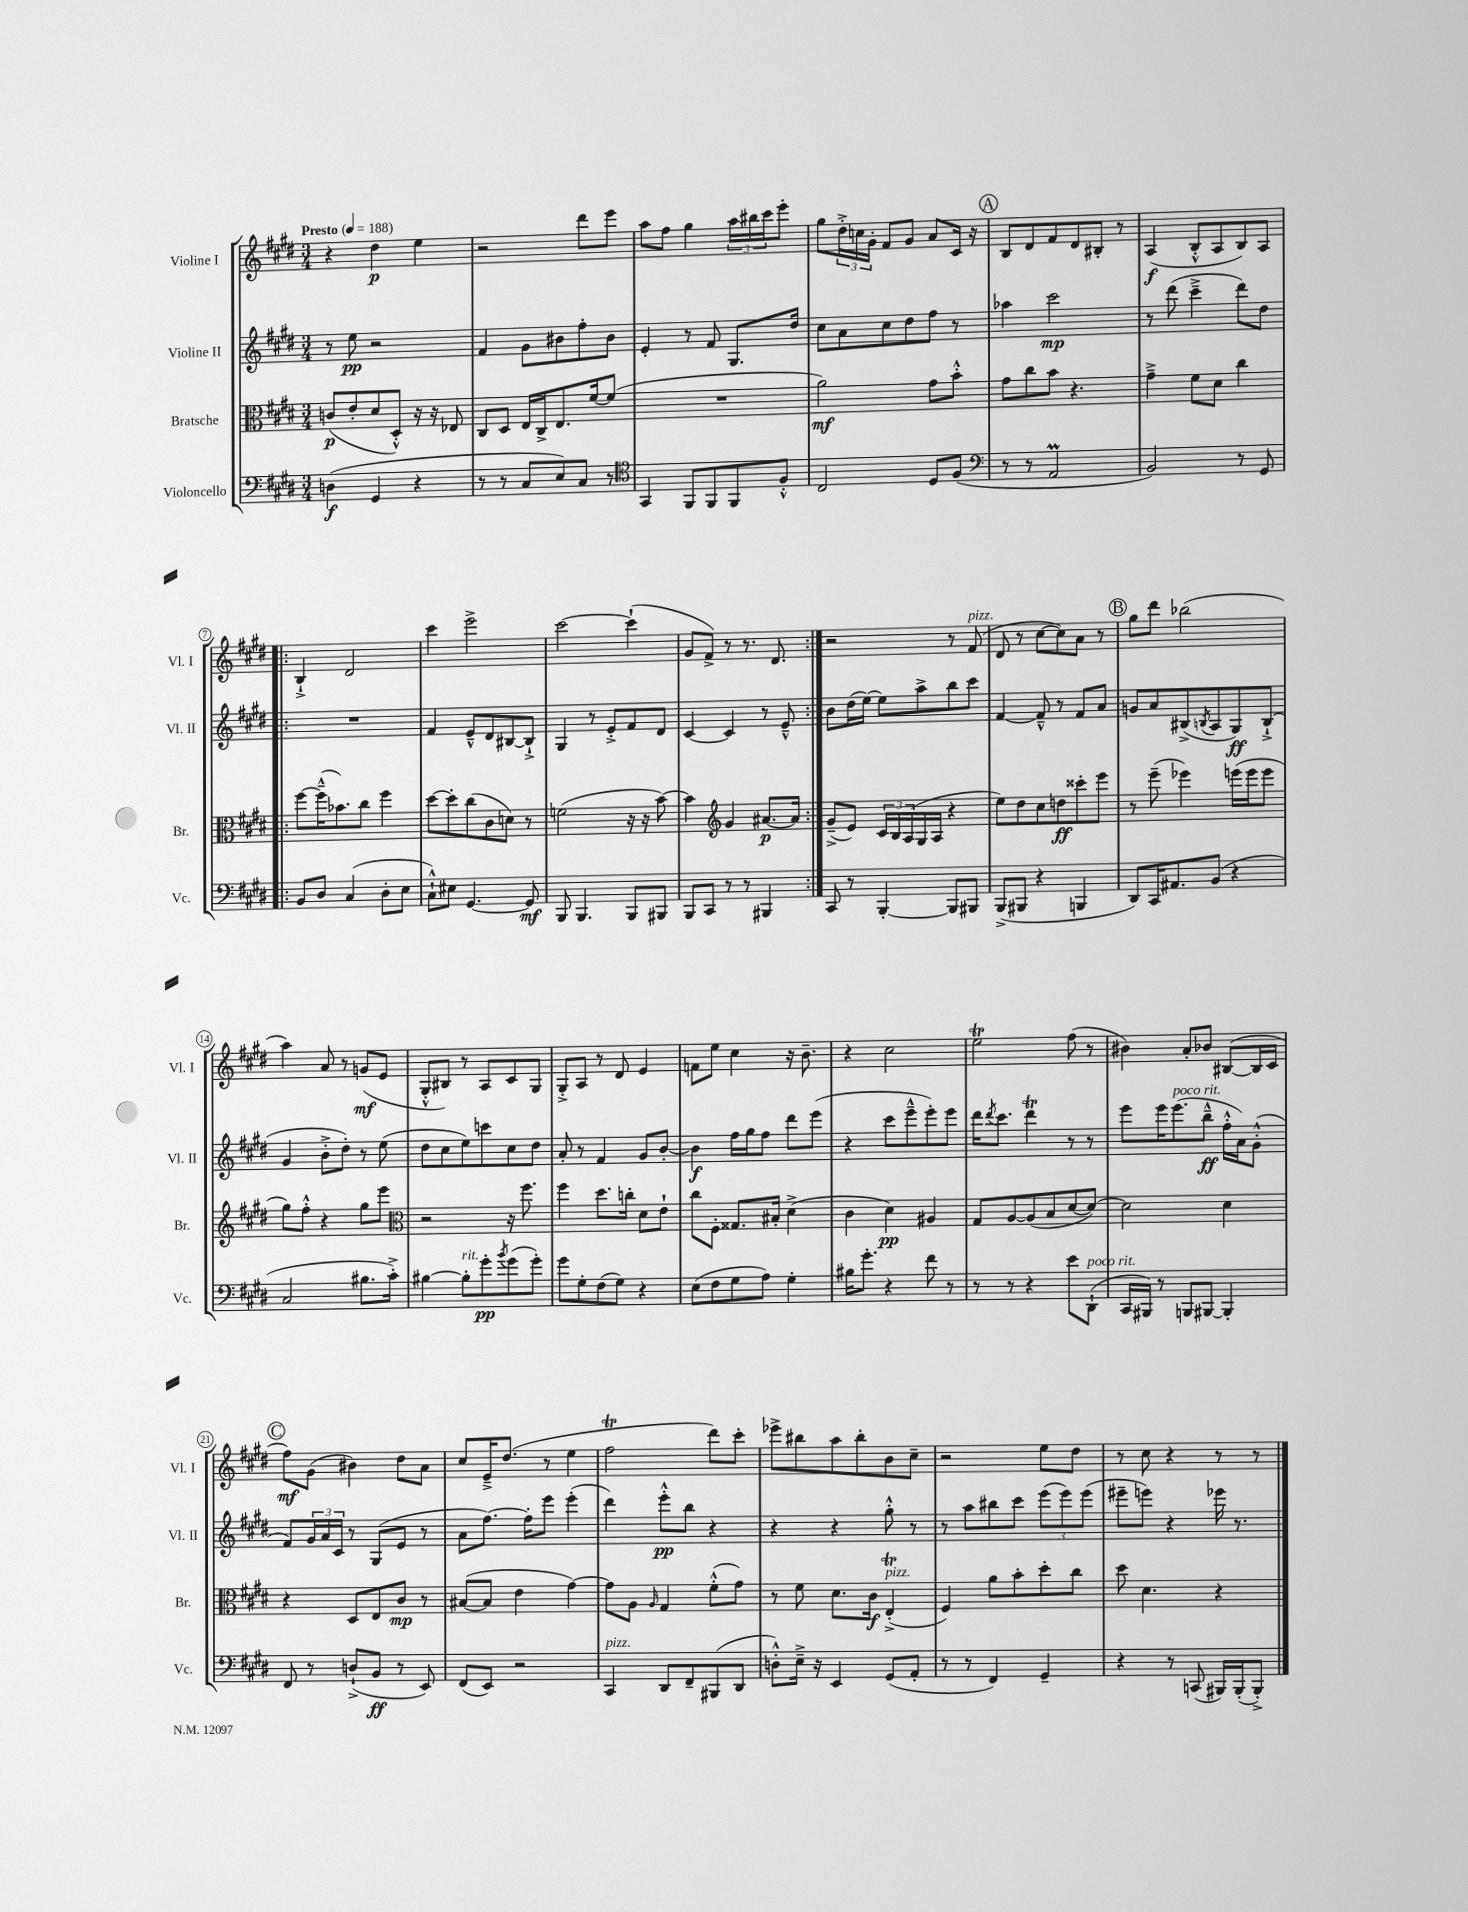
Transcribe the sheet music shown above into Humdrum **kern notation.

**kern	**kern	**kern	**kern
*staff4	*staff3	*staff2	*staff1
*clefF4	*clefC3	*clefG2	*clefG2
*k[f#c#g#d#]	*k[f#c#g#d#]	*k[f#c#g#d#]	*k[f#c#g#d#]
*M3/4	*M3/4	*M3/4	*M3/4
*MM188	*MM188	*MM188	*MM188
(4D\	(8c/L	8r	4r
.	8e'/	8ee\	.
4GG#/	8d#/	2r	4dd#\
.	8D#'^^/J)	.	.
4r	16r	.	4ee\
.	16r	.	.
.	8E-/	.	.
=	=	=	=
8r	8C#/L	4f#/	2r
8r	8D#/J	.	.
8C#/L	16E/LL	8g#\L	.
.	16C#^/J	.	.
8E/)	8.E/	8b#\	.
8C#/J	.	8ff#'\	8ddd#\L
.	[16f#/k	.	.
8r	(8f#/]J	8b#\J	8eee\J
=	=	=	=
*clefC4	*	*	*
4GG#/	2.r	4e'/	8aa\L
.	.	.	8ff#\J
8FF#/L	.	8r	4gg#\
8FF#/	.	8f#/	.
8FF#/	.	8.G#/L	24aa\LL
.	.	.	24bb#\
.	.	.	24ccc#\J
8F#'^^/J	.	.	8eee'\J
.	.	16dd#/Jk	.
=	=	=	=
2C#/	2a\)	8cc#\L	8gg#\L
.	.	8a\	24dd#'^\L
.	.	.	24cc\
.	.	.	24g#'\JJ
.	.	8cc#\	8f#/L
.	.	8dd#\	8g#/J
8D#/L	8g#\L	8ff#\J	8a/L
(8F#/J	8b'^^\J	8r	16c#/Jk
.	.	.	16r
=	=	=	=
*clefF4	*	*	*
8r	8g#\L	4aa-\	8B/L
8r	8cc#\	.	8d#/
2AA/	8b\J	2ccc#\	8f#/
.	4.r	.	8d#/
.	.	.	8B#'/J
.	.	.	8r
=	=	=	=
2BB/)	4g#~^\	8r	(4A/
.	.	(8ddd#\	.
.	8f#\L	4ccc#~^\	8B'^^/L
.	8d#\J	.	8A/
8r	4cc#\	8ddd#\L)	8B/)
8GG#/	.	8dd#\J	8A/J
=!|:	=!|:	=!|:	=!|:
8BB/L	[8ff#\L	2.r	4B`^/
8D#/J	(16ff#~^^\]K	.	.
.	8.b-\)	.	.
(4C#/	.	.	2d#/
.	8cc#\J	.	.
8D#'\L	4ff#\	.	.
8E\J	.	.	.
=	=	=	=
8C#`^^\L)	[8dd#\L	4f#/	4ccc#\
8E#\J	8dd#'\]	.	.
[4.GG#/	(8cc#\	8e~^^/L	2eee^\
.	8c#\	8d#/	.
.	8d\J)	[8B#/	.
8GG#/]	8r	8B#`^/]J	.
=	=	=	=
8BBB/	(2f\	4G#/	[2ccc#\
4.BBB/	.	.	.
.	.	8r	.
.	.	8e'^/L	.
8BBB/L	16r	8f#/	(4ccc#`\]
.	16r	.	.
8BBB#/J	[8b\)	8d#/J	.
=	=	=	=
8BBB/L	4b\]	[4c#/	8g#/L
8CC#/J	.	.	8f#^/J)
*	*clefG2	*	*
8r	4g#/	4c#/]	8r
8r	.	.	8.r
4BBB#/	[8.a#/L	8r	.
.	.	.	8.d#/
.	.	8e~^^/	.
.	16a#/]Jk	.	.
=:|!	=:|!	=:|!	=:|!
8CC#/	(8g#~^/L	8b\L	2r
8r	8e/J)	(16dd#\L	.
.	.	[16ee\JJ)	.
[4BBB'/	24c#/LL	8ee\]L	.
.	24B/	.	.
.	(24A/	.	.
.	16G#/	8aa^\	.
.	16A/JJ	.	.
8BBB/]L	4r	8bb\	8r
8BBB#/J	.	8ccc#\J	(8f#/
=	=	=	=
(8BBB^/L	8ee\L)	[4f#/	8d#/
8BBB#/J	8dd#\	.	8r
4r	8cc#\	8f#~^^/]	[8cc#\L
.	8dd\	8r	8cc#\])
4BBB/	8ccc##'\	8f#/L	8a\J
.	8eee\J	8a/J	8r
=	=	=	=
8DD#/L)	8r	8g/L	8gg#\L
16CC#/K	(8eee~\	8a/	8ddd#\J
8.AA#/	.	.	.
.	4eee-\)	(8B#^/	(2bb-\
.	.	8qB/	.
(8BB/J	.	8A/	.
4r	(16eee\LL	8G#/)	.
.	16eee\J	.	.
.	8eee\J	(8B`^/J	.
=	=	=	=
2C#/	8gg#\L)	4g#/	4aa\)
.	8ff#'^^\J	.	.
.	4r	8b'^\L	8a/
.	.	8dd#'\J)	8r
8.B#\L	8gg#\L	8r	(8g/L
.	8eee\J	(8ee\	8e/J
16c#'^\Jk)	.	.	.
=	=	=	=
*	*clefC3	*	*
[4B#\	2r	8dd#\L	8G#'^^/L
.	.	8cc#\	8B#/J)
8B#'\]L	.	8ee\)	8r
8g#'\	.	8ccc\	8A/L
8qb/	.	.	.
(8g#\	16r	8cc#\	8c#/
.	8.ff#\	.	.
8g#'\J)	.	8dd#\J	8G#/J
=	=	=	=
8g#\L	4ff#\	8a'/	8G#'^/L
8G#'\	.	8r	8A/J
(8F#\	8.dd#\L	4f#/	8r
8G#\J)	.	.	8d#/
.	16cc'\Jk	.	.
4r	8d#\L	8g#/L	4e/
.	8e`\J	[8b'/J	.
=	=	=	=
(8E\L	8cc#\L	4b\]	8f\L
8F#\	8F#'\J	.	8ee\J
8G#\	8.G##/L	16ff#\LL	4cc#\
.	.	16gg#\J	.
8A\J)	.	8ff#\J	.
.	16B#'/Jk	.	.
4G#'\	(4d#^\	8ddd#\L	16r
.	.	.	8.b~\
.	.	(8eee\J	.
=	=	=	=
16B#\LK	4c#\	4r	4r
8.g#'\J	.	.	.
4r	4d#\)	8ccc#\L	2cc#\
.	.	8eee~^^\	.
8f#\	4A#/	8eee'\)	.
8r	.	8eee\J	.
=	=	=	=
8r	8G#/L	16ddd#\LK	2ee\
.	.	8qddd#/	.
.	.	8.ccc#\J	.
8r	[8A/	.	.
4r	(8A/]	4ddd#\	.
.	8B/	.	.
8e\L	[8d#/	8r	(8ff#\
(8DD#`\J	8d#/_J)	8r	8r
=	=	=	=
16CC#/LL	2d#\]	8eee\L	4b#\)
16BBB#/JJ)	.	.	.
8r	.	16eee\K	.
.	.	(8.eee\	.
8BBB/L	.	.	8a'/L
[8BBB#/J	.	8bb~^^\J	8b-/J
4BBB#'/]	4d#\	16ff#'^^\LL	([8B#/L
.	.	16a\J)	.
.	.	(8g#'^^\J	16B#/]L
.	.	.	16c#/JJ
=	=	=	=
8FF#/	4r	8f#/L)	8ff#\L)
8r	.	24g#/L	(8g#\J
.	.	24a/	.
.	.	24c#/JJ	.
(8D`^/L	8D#/L	8r	4b#\)
8BB/J	8E/	(8G#/L	.
8r	8c#/J	8e/J	8dd#\L
8EE/)	8r	8r	8a\J
=	=	=	=
(8FF#/L	([8B#/L	8a\L	8cc#/L
8EE/J)	8B#/]J	[8.ff#\J)	16e~^/K
.	.	.	(8.dd#/J
2r	4e\	.	.
.	.	16ff#'\]LK	.
.	.	8eee\J	8r
.	[4g#\)	(4eee'\	4ee\
=	=	=	=
4CC#/	8g#\]L	4ddd#\)	2ff#\
.	8A\J	.	.
.	16qqA/	.	.
8DD#/L	4G#/	8eee'^^\L	.
8FF#~/	.	8bb\J	.
(8BBB#/	(8f#'^^\L	4r	8ddd#\L)
8DD#/J	8g#\J)	.	8ccc#'\J
=	=	=	=
8D'^^\L)	8r	4r	8eee-^\L
16E~^\Jk	8f#\	.	8bb#\
16r	.	.	.
4EE/	8.d#\L	4r	8aa\
.	.	.	8bb#'\
.	16c#\Jk	.	.
(8GG#/L	(4E'^/	8gg#'^^\	8b\
8AA'/J	.	8r	8cc#~\J
=	=	=	=
8r	4F#/)	8r	2r
8r	.	8aa\L	.
4FF#/)	8a\L	8bb#\	.
.	8b'\	8ccc#\J	.
4GG#~/	8dd#'\	(12eee\L	8ee\L
.	.	12eee\)	.
.	8cc#\J	.	8dd#\J
.	.	(12eee\J	.
=	=	=	=
4r	8dd#\	8eee#~\L	8r
.	4.d#\	8eee\J)	8cc#\
8r	.	4r	4r
(8CC/	.	.	.
16BBB#/LL)	4r	16eee-\	8r
(16BBB#'/J	.	8.r	.
8BBB#'^/J)	.	.	8r
==	==	==	==
*-	*-	*-	*-
